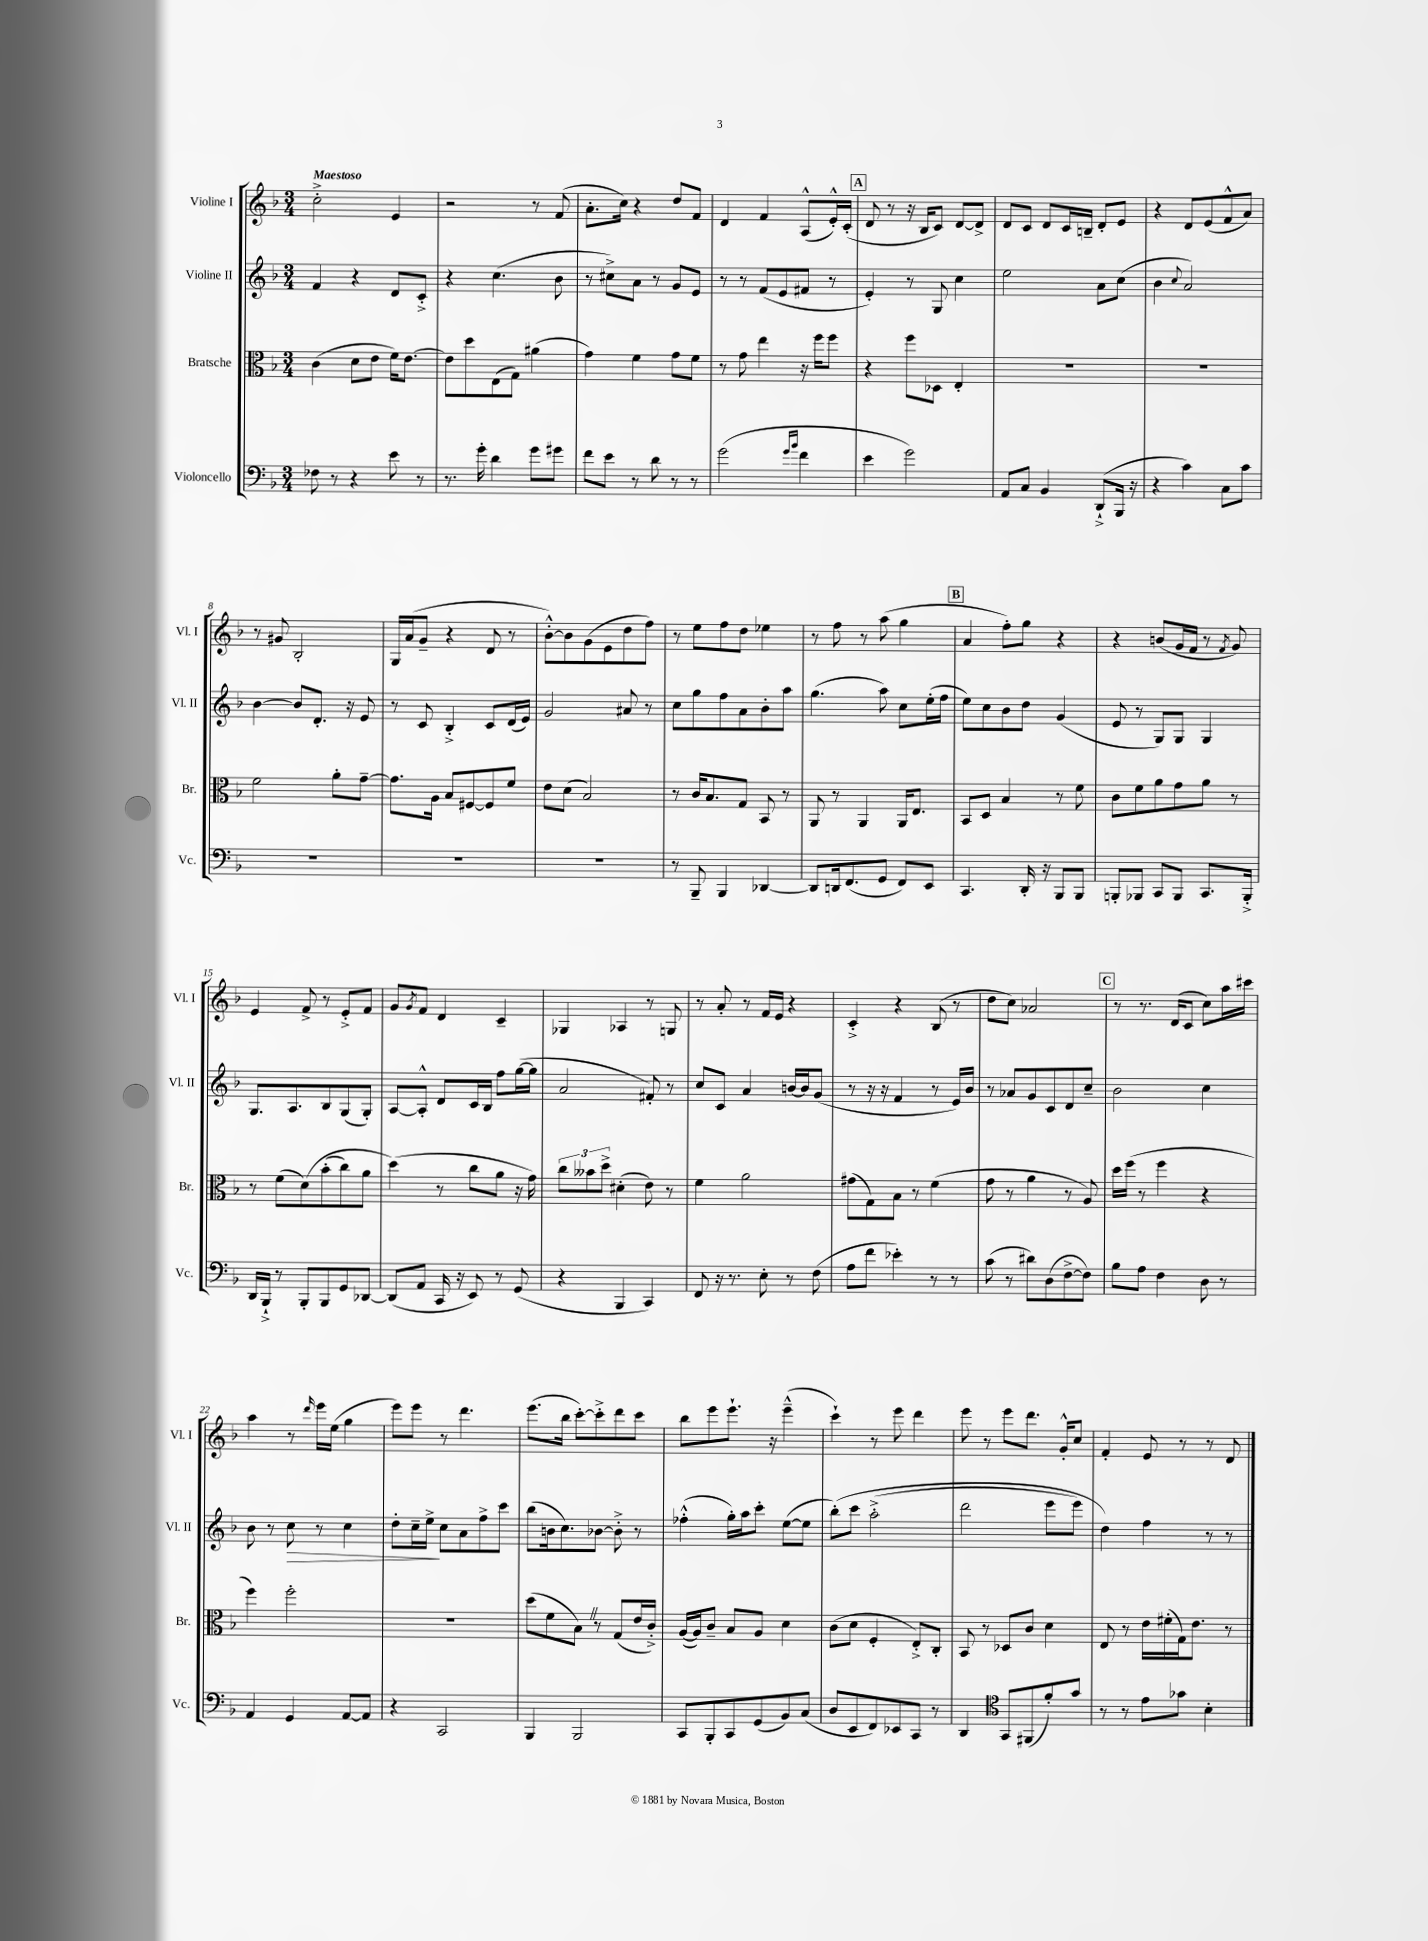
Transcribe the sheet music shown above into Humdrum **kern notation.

**kern	**kern	**kern	**kern
*staff4	*staff3	*staff2	*staff1
*clefF4	*clefC3	*clefG2	*clefG2
*k[b-]	*k[b-]	*k[b-]	*k[b-]
*M3/4	*M3/4	*M3/4	*M3/4
8F-	(4c	4f	2cc'^
8r	.	.	.
4r	8d	4r	.
.	8e	.	.
8e	16f)	8d	4e
.	[8.e	.	.
8r	.	8c'^	.
=	=	=	=
8.r	8e]	4r	2r
.	8dd	.	.
16g'	.	.	.
4d	(8E	(4.cc	.
.	8G)	.	.
8g	(4a#	.	8r
8g#	.	8b-	(8f
=	=	=	=
8f	4g)	8r	8.a'
8e	.	8cc#^)	.
.	.	.	16cc)
8r	4f	8a	4r
8d	.	8r	.
8r	8g	8g	8dd
8r	8f	8e	8f
=	=	=	=
(2g	8r	8r	4d
.	8g	8r	.
.	4ee	(8f	4f
.	.	8e	.
16qqg	.	.	.
16qqb-	.	.	.
4f	16r	8f#	(8A^^
.	16ff	.	.
.	8ff	8r	16e'^^)
.	.	.	(16c'
=	=	=	=
4e	4r	4e')	8d
.	.	.	8r
2g)	8ff	8r	16r
.	.	.	16B-
.	8D-	8G	8c)
.	4E'	4cc	[8d
.	.	.	8d^]
=	=	=	=
8AA	2.r	2ee	8d
8C	.	.	8c
4BB-	.	.	8d
.	.	.	16c
.	.	.	16B~
(8DD`^	.	8a	8d'
16BBB-	.	(8cc	8e
16r	.	.	.
=	=	=	=
4r	2.r	4b-	4r
.	.	8qqcc	.
4c)	.	2a)	8d
.	.	.	(8e
8C	.	.	8f^^
8c	.	.	8a)
=	=	=	=
2.r	2f	[4b-	8r
.	.	.	8g#
.	.	8b-]	2B-'
.	.	8.d'	.
.	8a'	.	.
.	.	16r	.
.	[8g~	8e	.
=	=	=	=
2.r	8.g]	8r	16G
.	.	.	(16a
.	.	8c	8g~
.	16A	.	.
.	8B-	4B-'^	4r
.	[8F#	.	.
.	8F#]	8c	8d
.	8f	(16d	8r
.	.	16e)	.
=	=	=	=
2.r	8e	2g	[8b-'^^)
.	(8d	.	8b-]
.	2B-)	.	(8g
.	.	.	8e
.	.	8a#	8dd
.	.	8r	8ff)
=	=	=	=
8r	8r	8cc	8r
8BBB-~	16c	8gg	8ee
.	8.B-	.	.
4BBB-	.	8ff	8ff
.	8G	8a	8dd
[4DD-	8BB-	8b-'	4ee-
.	8r	8aa	.
=	=	=	=
8DD-]	8AA	(4.gg	8r
16DD	8r	.	8ff
(8.FF	.	.	.
.	4AA	.	8r
8GG	.	8aa)	(8aa
8FF)	16AA	8cc	4gg
.	8.E	.	.
8EE	.	(16ee'	.
.	.	16ff	.
=	=	=	=
4.CC	8BB-	8ee)	4a
.	8D	8cc	.
.	4B-	8b-	8ff')
16DD'	.	8dd	8gg
16r	.	.	.
8BBB-	8r	(4g	4r
8BBB-	8f	.	.
=	=	=	=
8BBB'	8c	8e	4r
8BBB-	8f	8r	.
8CC	8a	8G)	(8b
8BBB-	8g	8G	16g
.	.	.	16f
8.CC	8a	4G	8r
.	.	.	8qf
.	8r	.	8g)
16BBB-'^	.	.	.
=	=	=	=
16DD	8r	8.G	4e
16BBB-`^	.	.	.
8r	(8f	.	.
.	.	8.A	.
8BBB-'	&(8d)	.	8f^
8BBB-	(8b-'	8B-	8r
8GG	8cc)	(8G	8e'^
[8DD-	8a	8G')	8f
=	=	=	=
(8DD-]	(4dd&)	[8A	8g
.	.	.	8qg
8AA	.	8A'^^]	8f
16CC	8r	8d	4d
16r	.	.	.
8EE)	8cc	16c	.
.	.	16B-	.
8r	8a	8ff	4c~
(8GG	16r	([16gg	.
.	16g)	16gg]	.
=	=	=	=
4r	12cc	2a	4G-
.	12b--	.	.
.	12dd^	.	.
4BBB-	(4d#'	.	4A-
4CC)	8e)	8f#')	8r
.	8r	8r	8G
=	=	=	=
8FF	4f	8cc	8r
16r	.	8c	8a'
8.r	.	.	.
.	2a	4a	8r
8E'	.	.	16f
.	.	.	16e
8r	.	[16b	4r
.	.	16b]	.
(8F	.	(8g	.
=	=	=	=
8A	(8g#	8r	4c'^
8f	8G)	16r	.
.	.	16r	.
4e-')	8B-	4f	4r
.	8r	.	.
8r	(4f	8r	(8B-
8r	.	16e)	8r
.	.	16b-	.
=	=	=	=
(8c	8g	8r	8dd
8r	8r	8a-	8cc)
8d#)	4a	8g	2a-
(8D	.	8c	.
[8F^	8r	8d	.
8F])	8A)	8cc~	.
=	=	=	=
8B-	16dd	2b-	8r
.	(16ff	.	.
8A	8r	.	8.r
4F	4ff	.	.
.	.	.	(16d
.	.	.	8c
8D	4r	4cc	8cc)
8r	.	.	16aa
.	.	.	16ccc#
=	=	=	=
4AA	4ff)	8b-	4aa
.	.	8r	.
4GG	2ff'	8cc	8r
.	.	.	16qqddd
.	.	8r	16eee
.	.	.	(16ee
[8AA	.	4cc	4gg
8AA]	.	.	.
=	=	=	=
4r	2.r	8dd'	8eee)
.	.	16cc~	8eee
.	.	16ee^	.
2CC	.	8cc	8r
.	.	8a	4.ddd
.	.	8ff^	.
.	.	8ccc	.
=	=	=	=
4BBB-	(8dd	(8bb-	(8.eee
.	8f	16b	.
.	.	8.cc)	16bb-
2BBB-	8B-)	.	[8ccc')
.	8r	[8b-	8ccc'^]
.	(8G	8b-'^]	8ddd
.	16e	8r	8ccc
.	16c'^)	.	.
=	=	=	=
8CC	([16A	(4ff-'^^	8bb-
.	16A])	.	.
8BBB-'	8c~	.	8eee
8CC	8B-	16gg')	8.eee`
.	.	16aa	.
(8GG	8A	8ccc'	.
.	.	.	16r
8BB-)	4d	([8ee	(4eee~^^
(8C	.	8ee]	.
=	=	=	=
8D	(8c	&(8bb-')	4ccc`)
8EE	8d	8ccc	.
8FF)	4F'	(2aa'^	8r
8EE-	.	.	8eee
8CC	8E'^)	.	4ddd
8r	8C'	.	.
=	=	=	=
4DD	8BB-	2ddd	8eee
.	8r	.	8r
*clefC4	*	*	*
8GG	8D-	.	8eee
(8FF#	8c	.	8.ddd
8f')	4d	8eee	.
.	.	.	16g'^^
8g	.	8eee)	8cc
=	=	=	=
8r	8E	4dd&)	4f'
8r	8r	.	.
8e	16e	4ff	8e
.	(16f#'	.	.
8g-	16G)	.	8r
.	8.e	.	.
4B-'	.	8r	8r
.	8r	8r	8d
==	==	==	==
*-	*-	*-	*-
